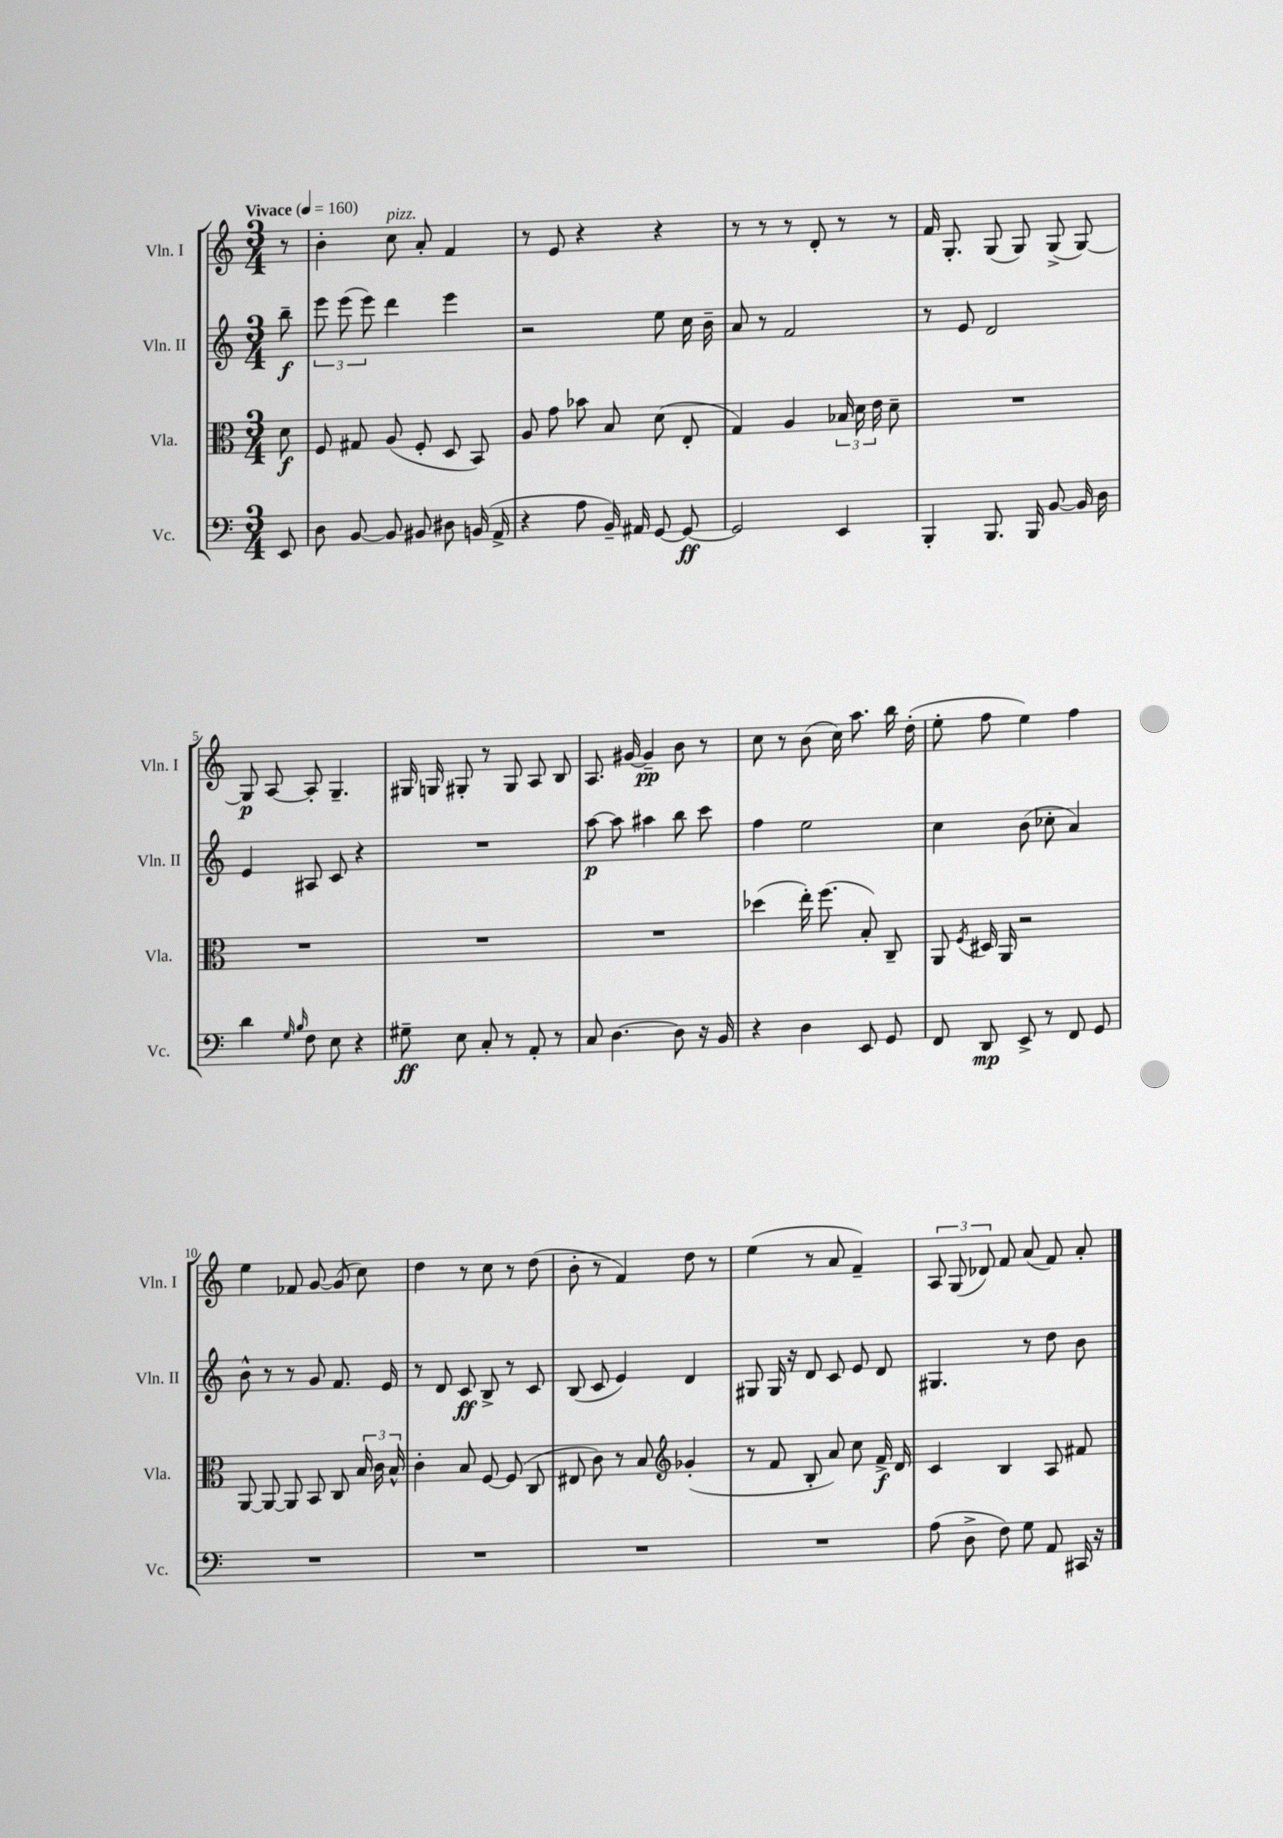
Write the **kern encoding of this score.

**kern	**dynam	**kern	**dynam	**kern	**dynam	**kern	**dynam
*part4	*part4	*part3	*part3	*part2	*part2	*part1	*part1
*staff4	*staff4	*staff3	*staff3	*staff2	*staff2	*staff1	*staff1
*I"Vc.	*	*I"Vla.	*	*I"Vln. II	*	*I"Vln. I	*
*I'Vc.	*	*I'Vla.	*	*I'Vln. II	*	*I'Vln. I	*
*clefF4	*	*clefC3	*	*clefG2	*	*clefG2	*
*k[]	*	*k[]	*	*k[]	*	*k[]	*
*M3/4	*	*M3/4	*	*M3/4	*	*M3/4	*
*MM160	*	*MM160	*	*MM160	*	*MM160	*
=	=	=	=	=	=	=	=
!	!	!	!	!	!	!LO:TX:a:B:t=Vivace	!
8EE/	.	8d\	f	8bb~\	f	8r	.
=1	=1	=1	=1	=1	=1	=1	=1
8D\	.	8F/	.	12eee\	.	4b'\	.
.	.	.	.	(12eee\	.	.	.
[8BB/	.	8G#X/	.	.	.	.	.
.	.	.	.	12eee\)	.	.	.
!	!	!	!	!	!	!LO:TX:a:i:t=pizz.	!
8BB/]	.	(8A/	.	4ddd\	.	8cc\	.
8BB#X/	.	8F'/	.	.	.	8a'/	.
8D#X\	.	8D/	.	4eee\	.	4f/	.
(16BBn/	.	8BB/)	.	.	.	.	.
16AA^/	.	.	.	.	.	.	.
=2	=2	=2	=2	=2	=2	=2	=2
4r	.	8A/	.	2r	.	8r	.
.	.	8g\	.	.	.	8e/	.
8A\	.	8b-X\	.	.	.	4r	.
16BB~/)	.	8B/	.	.	.	.	.
16AA#X/	.	.	.	.	.	.	.
[8GG/	.	(8d\	.	8ee\	.	4r	.
8GG/_	ff	8E'/	.	16cc\	.	.	.
.	.	.	.	16b~\	.	.	.
=3	=3	=3	=3	=3	=3	=3	=3
2GG/]	.	4G/)	.	8a/	.	8r	.
.	.	.	.	8r	.	8r	.
.	.	4A/	.	2f/	.	8r	.
.	.	.	.	.	.	8d'/	.
4EE/	.	24B-X/	.	.	.	8r	.
.	.	24d\	.	.	.	.	.
.	.	24e\	.	.	.	.	.
.	.	8d~\	.	.	.	8r	.
=4	=4	=4	=4	=4	=4	=4	=4
4BBB'/	.	2.r	.	8r	.	16f/	.
.	.	.	.	.	.	8.G'/	.
.	.	.	.	8e/	.	.	.
8.BBB/	.	.	.	2d/	.	(8G/	.
.	.	.	.	.	.	8G/)	.
16BBB/	.	.	.	.	.	.	.
[8BB/	.	.	.	.	.	(8G^/	.
16BB/]	.	.	.	.	.	[8G/)	.
16D\	.	.	.	.	.	.	.
!!LO:LB:g=z
=5	=5	=5	=5	=5	=5	=5	=5
4d\	.	2.r	.	4e/	.	8G/]	p
.	.	.	.	.	.	[8A/	.
16qqG/	.	.	.	.	.	.	.
16qqB/	.	.	.	.	.	.	.
8F\	.	.	.	8A#X/	.	8A'/]	.
8E\	.	.	.	8c/	.	4.G~/	.
4r	.	.	.	4r	.	.	.
=6	=6	=6	=6	=6	=6	=6	=6
8G#X~\	ff	2.r	.	2.r	.	16G#X/	.
.	.	.	.	.	.	16Gn/	.
8E\	.	.	.	.	.	8G#X'/	.
8C'/	.	.	.	.	.	8r	.
8r	.	.	.	.	.	8G#/	.
8AA'/	.	.	.	.	.	8A/	.
8r	.	.	.	.	.	8B/	.
=7	=7	=7	=7	=7	=7	=7	=7
8C/	.	2.r	.	[8aa\	p	8.A/	.
[4.D\	.	.	.	8aa\]	.	.	.
.	.	.	.	.	.	[16g#X/	.
.	.	.	.	4aa#X\	.	4g#~/]	pp
8D\]	.	.	.	8bb\	.	8b\	.
16r	.	.	.	8ccc\	.	8r	.
16BB/	.	.	.	.	.	.	.
=8	=8	=8	=8	=8	=8	=8	=8
4r	.	(4dd-X\	.	4ff\	.	8cc\	.
.	.	.	.	.	.	8r	.
4D\	.	16ee'\)	.	2ee\	.	(8b\	.
.	.	(8.ff\	.	.	.	.	.
.	.	.	.	.	.	16cc\)	.
.	.	.	.	.	.	8.aa\	.
8EE/	.	8B'/)	.	.	.	.	.
8GG/	.	8C~/	.	.	.	16bb\	.
.	.	.	.	.	.	(16dd'\	.
=9	=9	=9	=9	=9	=9	=9	=9
8FF/	.	8AA/	.	4cc\	.	8ee'\	.
.	.	8qF/	.	.	.	.	.
8DD/	mp	16D#X/	.	.	.	8ff\	.
.	.	16AA/	.	.	.	.	.
8EE^/	.	2r	.	(8b\	.	4ee\)	.
8r	.	.	.	8cc-X'\	.	.	.
8FF/	.	.	.	4a/)	.	4ff\	.
8GG/	.	.	.	.	.	.	.
!!LO:LB:g=z
=10	=10	=10	=10	=10	=10	=10	=10
2.r	.	[8AA/	.	8b^^\	.	4ee\	.
.	.	8AA/_	.	8r	.	.	.
.	.	8AA/]	.	8r	.	8f-X/	.
.	.	8BB/	.	8g/	.	[8g/	.
.	.	8C/	.	8.f/	.	(8g/]	.
.	.	24B/	.	.	.	8cc\)	.
.	.	24c\	.	.	.	.	.
.	.	.	.	16e/	.	.	.
.	.	24B^^/	.	.	.	.	.
=11	=11	=11	=11	=11	=11	=11	=11
2.r	.	4c'\	.	8r	.	4dd\	.
.	.	.	.	8d/	.	.	.
.	.	8B/	.	8c/	ff	8r	.
.	.	[8F/	.	8B^/	.	8cc\	.
.	.	(8F/]	.	8r	.	8r	.
.	.	8C/	.	8c/	.	(8dd\	.
=12	=12	=12	=12	=12	=12	=12	=12
2.r	.	8E#X/	.	(8B/	.	8b'\	.
.	.	8c\)	.	8c/	.	8r	.
.	.	8r	.	4e/)	.	4f/)	.
.	.	8B/	.	.	.	.	.
*	*	*clefG2	*	*	*	*	*
.	.	(4g-X'/	.	4d/	.	8dd\	.
.	.	.	.	.	.	8r	.
=13	=13	=13	=13	=13	=13	=13	=13
2.r	.	8r	.	8G#X/	.	(4ee\	.
.	.	8f/	.	16G#/	.	.	.
.	.	.	.	16r	.	.	.
.	.	8B'/	.	8d/	.	8r	.
.	.	8a/)	.	8c/	.	8a/	.
.	.	8cc\	.	8e/	.	4f~/)	.
.	.	16f^/	f	8d/	.	.	.
.	.	16d/	.	.	.	.	.
=14	=14	=14	=14	=14	=14	=14	=14
(8A\	.	4c/	.	4.G#X/	.	12A/	.
.	.	.	.	.	.	(12G/	.
8D^\	.	.	.	.	.	.	.
.	.	.	.	.	.	12d-X/)	.
8F\)	.	4B/	.	.	.	8f/	.
8G\	.	.	.	8r	.	(8a/	.
8AA/	.	8A/	.	8dd\	.	8f/)	.
16CC#X/	.	8f#X/	.	8b\	.	8a'/	.
16r	.	.	.	.	.	.	.
==	==	==	==	==	==	==	==
*-	*-	*-	*-	*-	*-	*-	*-
